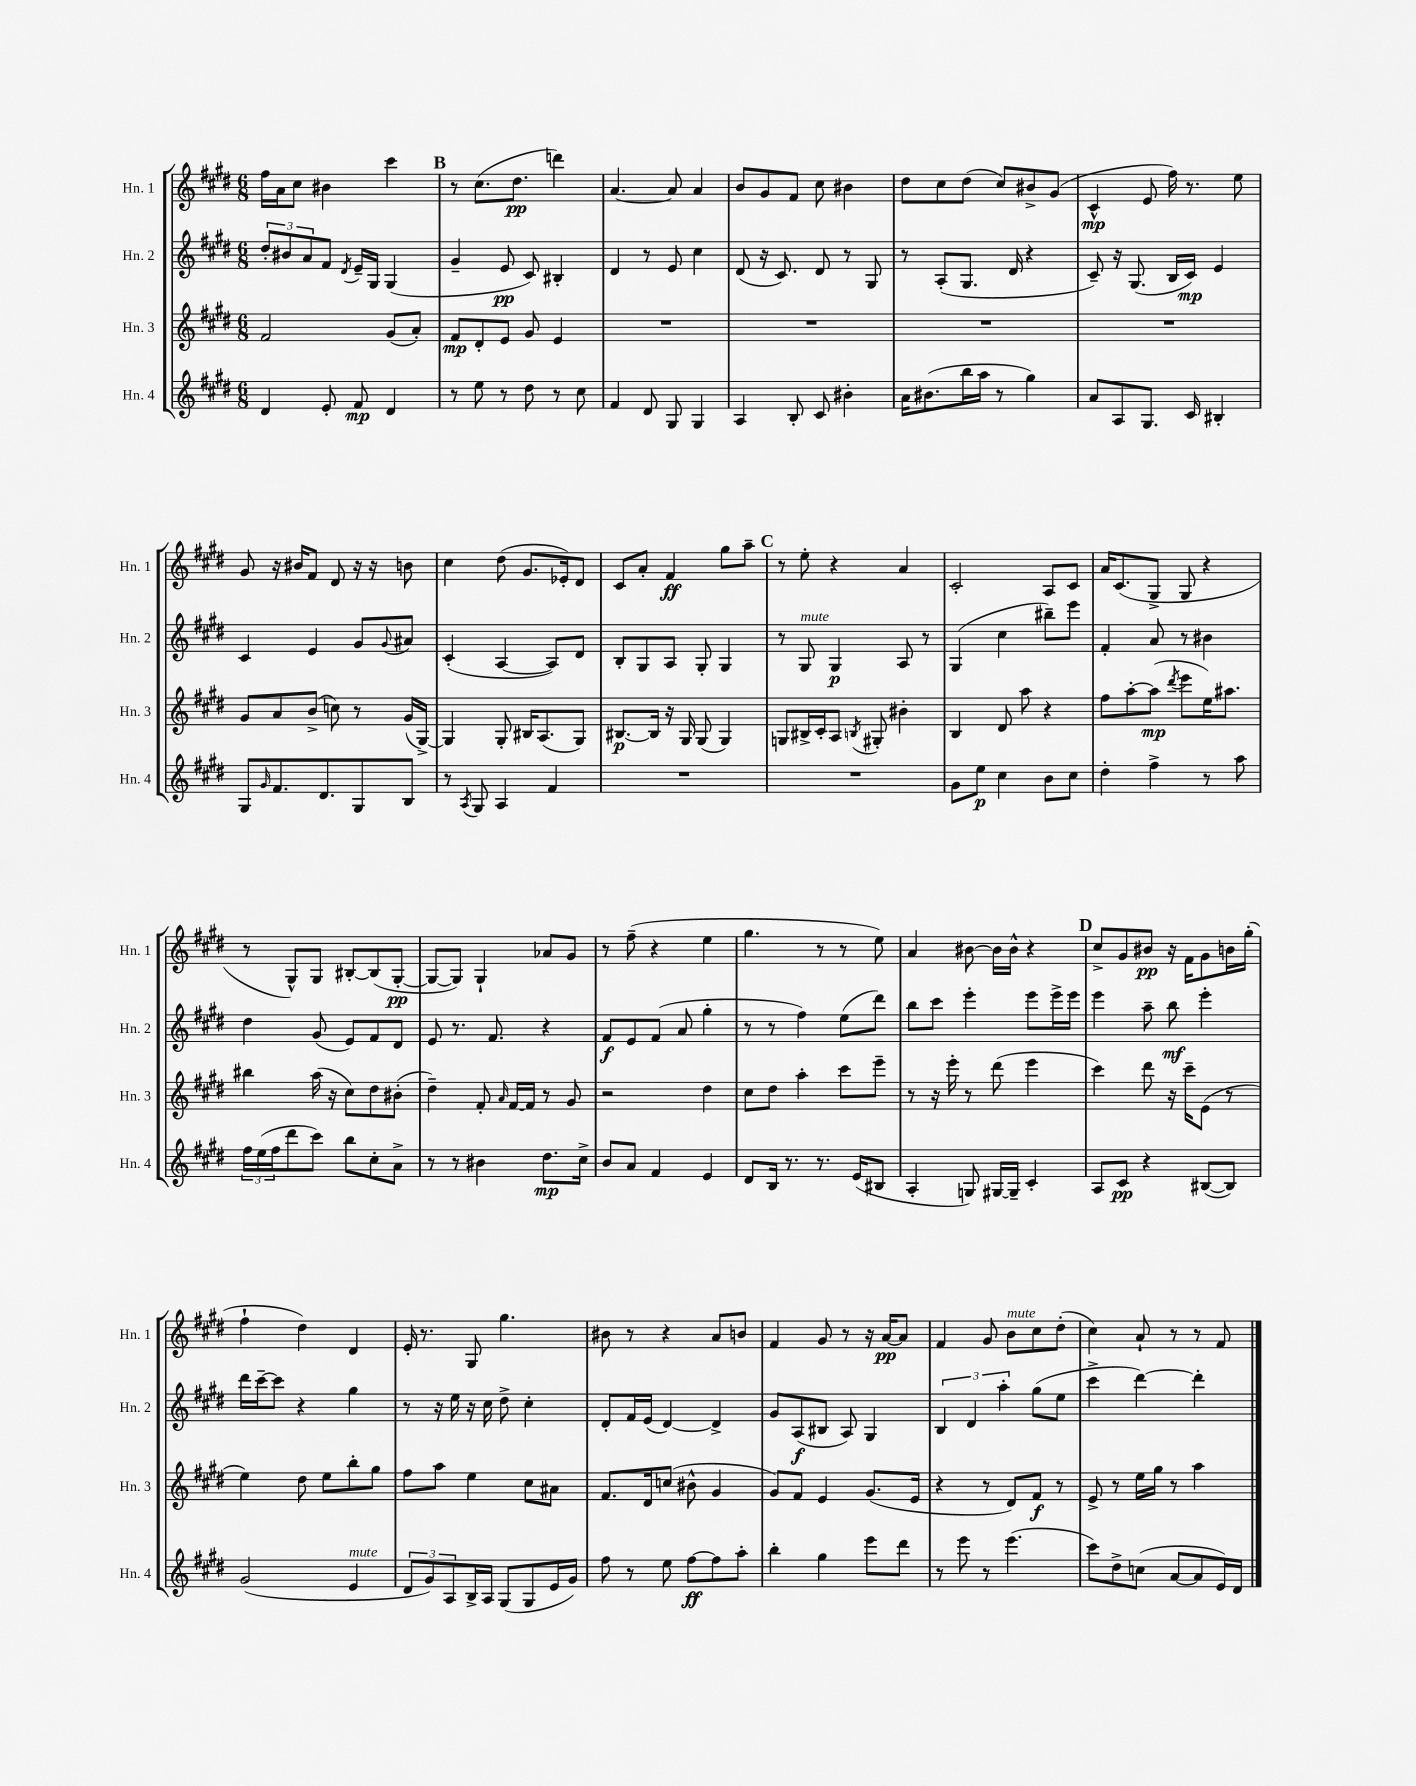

**kern	**kern	**kern	**kern
*staff4	*staff3	*staff2	*staff1
*clefG2	*clefG2	*clefG2	*clefG2
*k[f#c#g#d#]	*k[f#c#g#d#]	*k[f#c#g#d#]	*k[f#c#g#d#]
*M6/8	*M6/8	*M6/8	*M6/8
4d#	2f#	12dd#'	16ff#
.	.	.	16a
.	.	12b#	.
.	.	.	8cc#
.	.	12a	.
8e'	.	8f#	4b#
.	.	8qd#	.
8f#	.	16e~	.
.	.	16G#	.
4d#	(8g#	(4G#	4ccc#
.	8a')	.	.
=	=	=	=
8r	8f#	4g#~	8r
8ee	8d#'	.	(8.cc#
8r	8e	8e	.
.	.	.	8.dd#
8dd#	8g#	8c#)	.
8r	4e	4B#'	4ddd)
8cc#	.	.	.
=	=	=	=
4f#	2.r	4d#	[4.a
8d#	.	8r	.
8G#	.	8e	8a]
4G#	.	4cc#	4a
=	=	=	=
4A	2.r	(8d#	8b
.	.	16r	8g#
.	.	8.c#)	.
8B'	.	.	8f#
8c#	.	8d#	8cc#
4b#'	.	8r	4b#
.	.	8G#	.
=	=	=	=
16a	2.r	8r	8dd#
(8.b#	.	.	.
.	.	(8A'	8cc#
16bb	.	8.G#	(8dd#
16aa	.	.	.
8r	.	.	8cc#)
.	.	16d#	.
4gg#)	.	4r	8b#^
.	.	.	(8g#
=	=	=	=
8a	2.r	8c#~)	4c#^^
8A	.	16r	.
.	.	(8.G#	.
8.G#	.	.	8e
.	.	16B	16ff#)
16c#	.	16c#)	8.r
4B#'	.	4e	.
.	.	.	8ee
=	=	=	=
8G#	8g#	4c#	8g#
16qqg#	.	.	.
8.f#	8a	.	16r
.	.	.	16b#
.	(8b^	4e	8f#
8.d#	.	.	.
.	8cc)	.	8d#
8G#	8r	8g#	16r
.	.	.	16r
.	.	8qqg#	.
8B	(16g#	8a#	8b
.	[16G#^)	.	.
=	=	=	=
8r	4G#]	(4c#'	4cc#
8qA	.	.	.
8G#	.	.	.
4A	8G#'	[4A	(8dd#
.	16B#	.	8.g#
.	(8.A	.	.
4f#	.	8A])	.
.	.	.	16e-')
.	8G#)	8d#	8d#
=	=	=	=
2.r	[8.B#	8B'	8c#
.	.	8G#	8a'
.	16B#]	.	.
.	16r	8A	4f#
.	16G#	.	.
.	(8G#	8G#'	.
.	4G#)	4G#	8gg#
.	.	.	8aa~
=	=	=	=
2.r	8G	8r	8r
.	16B#^	8G#	8ee'
.	16c#'	.	.
.	8A	4G#	4r
.	8qB	.	.
.	8G#'	.	.
.	4b#'	8A	4a
.	.	8r	.
=	=	=	=
8g#	4B	(4G#	2c#'
8ee	.	.	.
4cc#	8d#	4cc#	.
.	8aa	.	.
8b	4r	8bb#~)	8A
8cc#	.	8eee	8c#
=	=	=	=
4dd#'	8ff#	4f#'	16a
.	.	.	(8.c#
.	[8aa'	.	.
4ff#^	(8aa]	8a	8G#^
.	8qddd#	.	.
.	8eee	8r	8G#
8r	16ee)	4b#	4r
.	8.aa#	.	.
8aa	.	.	.
=	=	=	=
24ff#	4bb#	4dd#	8r
(24ee	.	.	.
24ff#	.	.	.
8ddd#	.	.	8G#^^)
8ccc#)	(16aa	(8g#	8G#
.	16r	.	.
8bb	8cc#)	8e)	[8B#'
8cc#'	8dd#	8f#	(8B#]
8a^	(8b#'	8d#	[8G#'
=	=	=	=
8r	4dd#~)	8e	8G#_
8r	.	8.r	8G#])
4b#	8f#'	.	4G#`
.	.	8.f#	.
.	16qqa	.	.
.	[16f#	.	.
.	16f#]	.	.
8.dd#	8r	4r	8a-
.	8g#	.	8g#
16cc#^	.	.	.
=	=	=	=
8b	2r	8f#	8r
8a	.	8e	(8ff#~
4f#	.	(8f#	4r
.	.	8a	.
4e	4dd#	4gg#'	4ee
=	=	=	=
8d#	8cc#	8r	4.gg#
16B	8dd#	8r	.
8.r	.	.	.
.	4aa'	4ff#)	.
8.r	.	.	8r
.	8ccc#	(8ee	8r
(16e	.	.	.
8B#	8eee~	8ddd#)	8ee)
=	=	=	=
4A'	8r	8bb	4a
.	16r	8ccc#	.
.	16eee'	.	.
8G)	8r	4eee'	[8b#
[16G#	(8ddd#	.	16b#]
16G#~]	.	.	16b#^^
4c#'	4eee	8eee	4r
.	.	16eee^	.
.	.	16eee	.
=	=	=	=
8A	4ccc#)	4eee	8cc#^
8c#	.	.	8g#
4r	8ddd#	8aa~	8b#
.	16r	8bb	16r
.	16ccc#~	.	16f#
([8B#	(8e	4eee'	8g#
8B#])	8r	.	16b
.	.	.	(16gg#'
=	=	=	=
(2g#	4ee)	16ddd#	4ff#`
.	.	[16ccc#~	.
.	.	8ccc#]	.
.	8dd#	4r	4dd#)
.	8ee	.	.
4e	8bb'	4gg#	4d#
.	8gg#	.	.
=	=	=	=
12d#	8ff#	8r	16e'
.	.	.	8.r
12g#)	.	.	.
.	8aa	16r	.
12A	.	.	.
.	.	16ee	.
16B^	4ee	16r	8G#
16A	.	16cc#	.
(8G#	.	8dd#^	4.gg#
8G#	8cc#	4cc#'	.
16e	8a#	.	.
16g#)	.	.	.
=	=	=	=
8ff#	8.f#	8d#'	8b#
8r	.	16f#	8r
.	16d#	(16e	.
8ee	(8cc	[4d#)	4r
[8ff#	8b#^^	.	.
8ff#]	4g#	4d#^]	8a
8aa'	.	.	8b
=	=	=	=
4bb'	8g#)	8g#	4f#
.	8f#	(8A	.
4gg#	4e	8B#	8g#
.	.	8A)	8r
8eee	(8.g#	4G#	16r
.	.	.	[16a
8ddd#	.	.	8a]
.	16e	.	.
=	=	=	=
8r	4r	6B	4f#
8eee	.	.	.
.	.	6d#	.
8r	8r	.	8g#
.	.	6aa'	.
(4.eee	8d#)	.	8b
.	8f#	(8gg#	8cc#
.	8r	8ee	(8dd#'
=	=	=	=
8ccc#)	8e^	4ccc#^	4cc#)
8dd#^	8r	.	.
(8cc	16ee	[4ddd#)	8a`
.	16gg#	.	.
[8a	8r	.	8r
8a]	4aa	4ddd#']	8r
16e)	.	.	8f#
16d#	.	.	.
==	==	==	==
*-	*-	*-	*-
